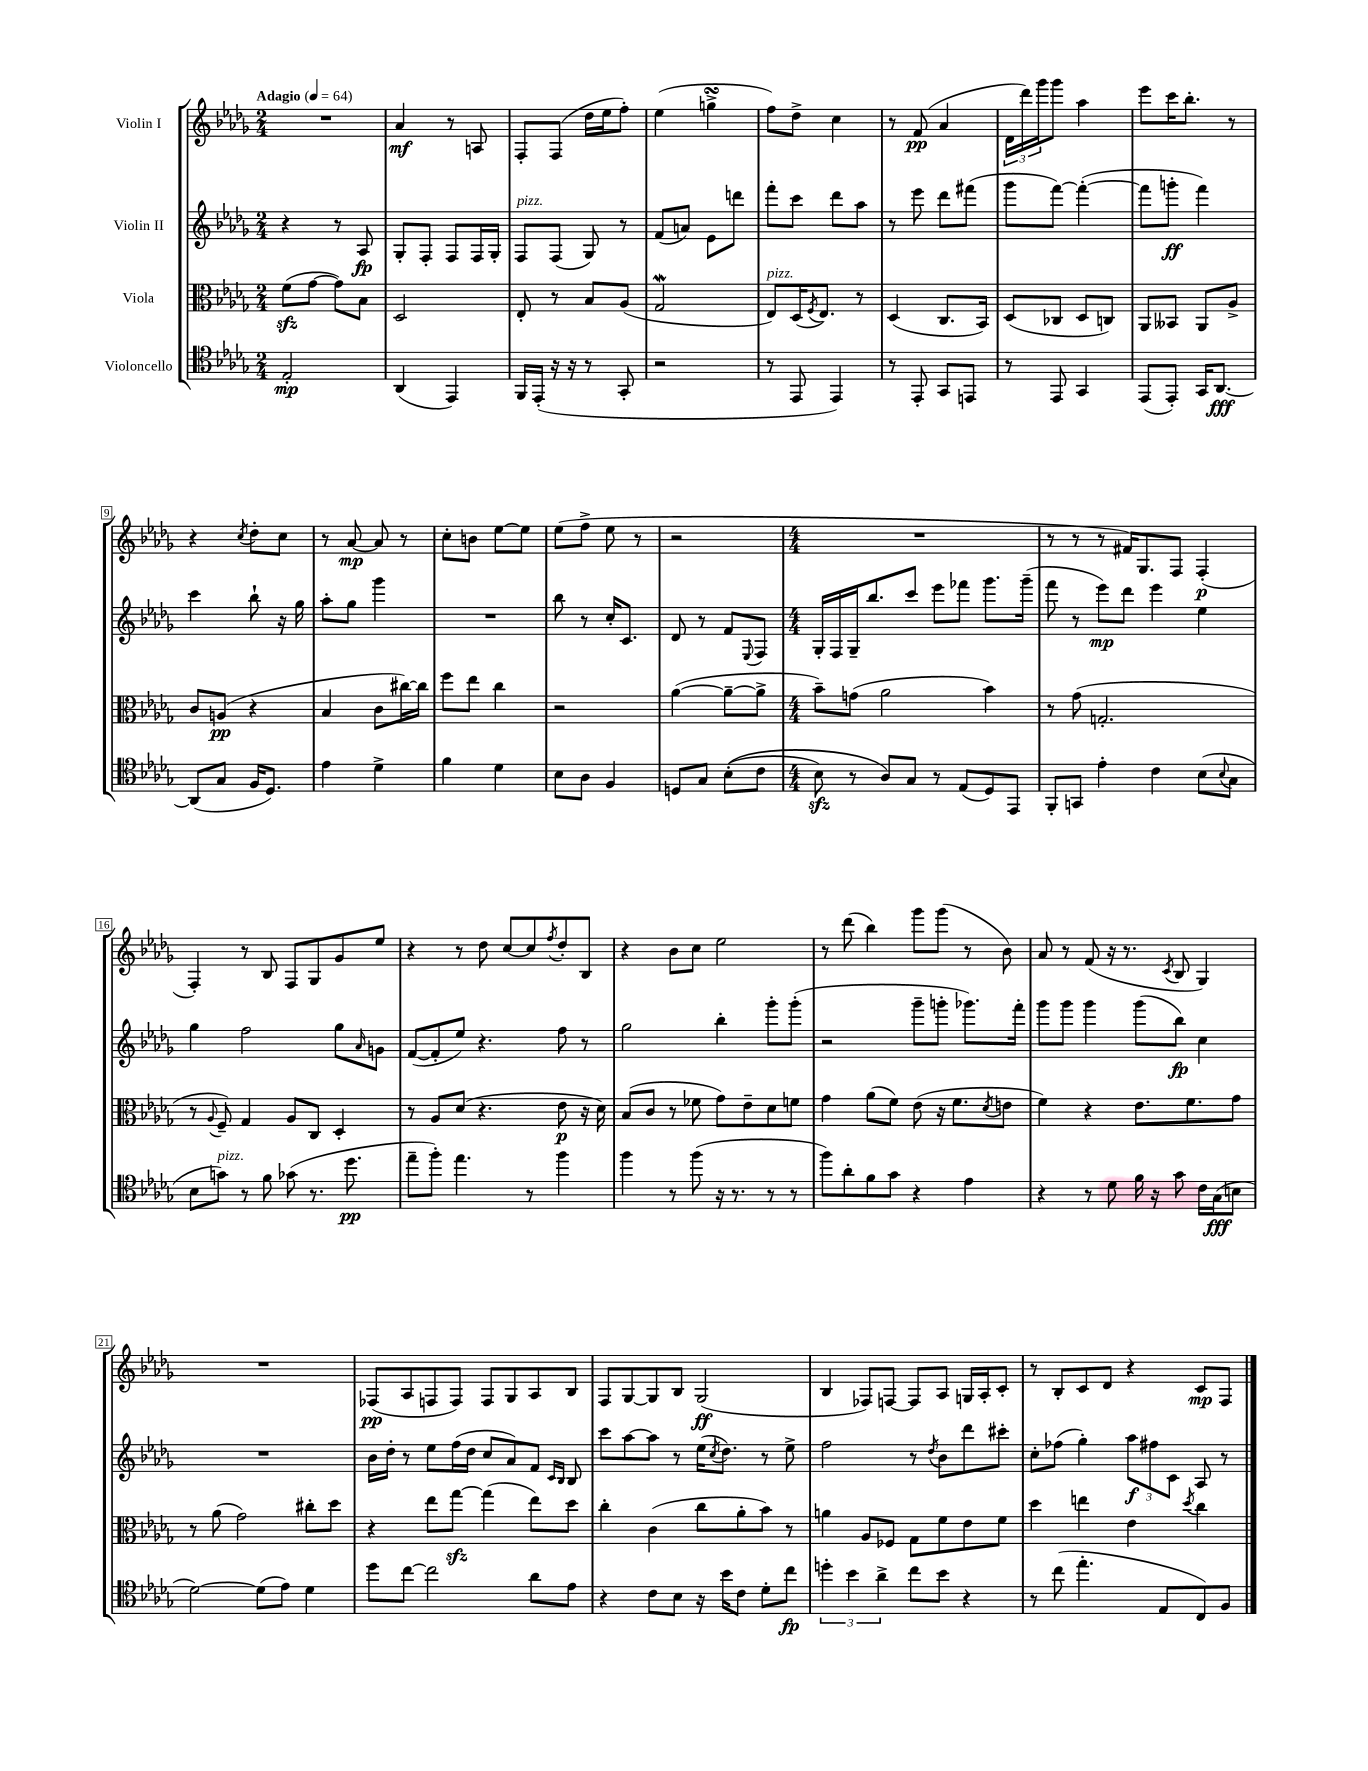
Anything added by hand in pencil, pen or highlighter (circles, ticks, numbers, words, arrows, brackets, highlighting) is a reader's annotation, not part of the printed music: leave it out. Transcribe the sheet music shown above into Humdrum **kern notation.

**kern	**dynam	**kern	**dynam	**kern	**dynam	**kern	**dynam
*part4	*part4	*part3	*part3	*part2	*part2	*part1	*part1
*staff4	*staff4	*staff3	*staff3	*staff2	*staff2	*staff1	*staff1
*I"Violoncello	*	*I"Viola	*	*I"Violin II	*	*I"Violin I	*
*clefC4	*	*clefC3	*	*clefG2	*	*clefG2	*
*k[b-e-a-d-g-]	*	*k[b-e-a-d-g-]	*	*k[b-e-a-d-g-]	*	*k[b-e-a-d-g-]	*
*M2/4	*	*M2/4	*	*M2/4	*	*M2/4	*
*MM64	*	*MM64	*	*MM64	*	*MM64	*
=1	=1	=1	=1	=1	=1	=1	=1
!	!	!	!	!	!	!LO:TX:a:B:t=Adagio	!
2E-'/	mp	(8fzz\L	.	4r	.	2r	.
.	.	[8g-\J	.	.	.	.	.
.	.	8g-\L])	.	8r	.	.	.
.	.	8B-\J	.	8A-/	fp	.	.
=2	=2	=2	=2	=2	=2	=2	=2
(4AA-/	.	2D-/	.	8G-'/L	.	4a-/	mf
.	.	.	.	8F'/J	.	.	.
4EE-/)	.	.	.	8F/L	.	8r	.
.	.	.	.	16F/L	.	8An/	.
.	.	.	.	16G-'/JJ	.	.	.
=3	=3	=3	=3	=3	=3	=3	=3
!	!	!	!	!LO:TX:a:i:t=pizz.	!	!	!
16FF/LL	.	8E-'/	.	8F/L	.	8F'/L	.
(16EE-'/JJ	.	.	.	.	.	.	.
16r	.	8r	.	(8F/J	.	(8F/J	.
16r	.	.	.	.	.	.	.
8r	.	8B-/L	.	8G-/)	.	16dd-\LL	.
.	.	.	.	.	.	16ee-\J	.
8GG-'/	.	(8A-/J	.	8r	.	8ff'\J)	.
=4	=4	=4	=4	=4	=4	=4	=4
2r	.	2G-w/	.	(8f/L	.	(4ee-\	.
.	.	.	.	8an/J)	.	.	.
.	.	.	.	8e-\L	.	4ggnsSsS^\	.
.	.	.	.	8dddn\J	.	.	.
=5	=5	=5	=5	=5	=5	=5	=5
!	!	!LO:TX:a:i:t=pizz.	!	!	!	!	!
8r	.	8E-/L)	.	8fff'\L	.	8ff\L)	.
8EE-/	.	(16D-/K	.	8ccc\J	.	8dd-^\J	.
.	.	8qF/	.	.	.	.	.
.	.	8.E-/J)	.	.	.	.	.
4EE-/)	.	.	.	8ddd-\L	.	4cc\	.
.	.	8r	.	8aa-\J	.	.	.
=6	=6	=6	=6	=6	=6	=6	=6
8r	.	(4D-/	.	8r	.	8r	.
8EE-'/	.	.	.	8eee-\	.	(8f/	pp
8GG-/L	.	8.C/L	.	8ddd-\L	.	4a-/	.
8EEn/J	.	.	.	(8fff#X\J	.	.	.
.	.	16BB-/Jk)	.	.	.	.	.
=7	=7	=7	=7	=7	=7	=7	=7
8r	.	(8D-/L	.	8ggg-\L	.	24d-\LL	.
.	.	.	.	.	.	24ddd-\)	.
.	.	.	.	.	.	24ggg-\J	.
8EE-/	.	8C-X/J	.	[8fff\J)	.	8ggg-\J	.
4GG-/	.	8D-/L	.	(4fff'\_	.	4aa-\	.
.	.	8Cn/J)	.	.	.	.	.
=8	=8	=8	=8	=8	=8	=8	=8
(8EE-/L	.	8AA-/L	.	8fff\L]	.	8eee-\L	.
8EE-'/J)	.	8BB--X/J	.	8gggn'\J	ff	16ccc\K	.
.	.	.	.	.	.	8.bb-'\J	.
16GG-/KL	.	8AA-/L	.	4fff\)	.	.	.
[8.AA-/J	fff	.	.	.	.	.	.
.	.	8A-^/J	.	.	.	8r	.
!!LO:LB:g=z
=9	=9	=9	=9	=9	=9	=9	=9
(8AA-/L]	.	8c/L	.	4ccc\	.	4r	.
8G-/J	.	(8An/J	pp	.	.	.	.
.	.	.	.	.	.	8qcc/	.
16F/KL	.	4r	.	8bb-`\	.	8dd-'\L	.
8.D-/J)	.	.	.	.	.	.	.
.	.	.	.	16r	.	8cc\J	.
.	.	.	.	16gg-\	.	.	.
=10	=10	=10	=10	=10	=10	=10	=10
4e-\	.	4B-/	.	8aa-'\L	.	8r	.
.	.	.	.	8gg-\J	.	[8a-/	mp
4d-^\	.	8c\L	.	4ggg-\	.	8a-/]	.
.	.	[16cc#X\L)	.	.	.	8r	.
.	.	16cc#\JJ]	.	.	.	.	.
=11	=11	=11	=11	=11	=11	=11	=11
4f\	.	8ff\L	.	2r	.	8cc'\L	.
.	.	8ee-\J	.	.	.	8bn\J	.
4d-\	.	4cc\	.	.	.	[8ee-\L	.
.	.	.	.	.	.	8ee-\J]	.
=12	=12	=12	=12	=12	=12	=12	=12
8B-\L	.	2r	.	8bb-\	.	(8ee-\L	.
8A-\J	.	.	.	8r	.	8ff^\J	.
4F/	.	.	.	16cc'/KL	.	8ee-\	.
.	.	.	.	8.c/J	.	.	.
.	.	.	.	.	.	8r	.
=13	=13	=13	=13	=13	=13	=13	=13
8Dn/L	.	([4a-\	.	8d-/	.	2r	.
8G-/J	.	.	.	8r	.	.	.
((8B-'\L	.	8a-~\L_	.	8f/L	.	.	.
.	.	.	.	8qqE-/	.	.	.
8c\J	.	8a-^\J]	.	8F/J	.	.	.
=14	=14	=14	=14	=14	=14	=14	=14
*M4/4	*	*M4/4	*	*M4/4	*	*M4/4	*
8B-zz\)	.	8b-~\L)	.	16G-'/LL	.	1r	.
.	.	.	.	16F/	.	.	.
8r	.	(8gn\J	.	16G-~/J	.	.	.
.	.	.	.	8.bb-/	.	.	.
8A-/L)	.	2a-\	.	.	.	.	.
8G-/J	.	.	.	8ccc/J	.	.	.
8r	.	.	.	8eee-\L	.	.	.
(8E-/L	.	.	.	8fff-X\J	.	.	.
8D-/)	.	4b-\)	.	8.ggg-\L	.	.	.
8EE-/J	.	.	.	.	.	.	.
.	.	.	.	(16ggg-~\Jk	.	.	.
=15	=15	=15	=15	=15	=15	=15	=15
8FF'/L	.	8r	.	8fff\	.	8r	.
8GGn/J	.	(8g-\	.	8r	.	8r	.
4e-'\	.	2.Gn'/	.	8eee-\L)	mp	8r	.
.	.	.	.	8ddd-\J	.	16f#X/KL)	.
.	.	.	.	.	.	8.G-/	.
4c\	.	.	.	4eee-\	.	.	.
.	.	.	.	.	.	8F/J	.
(8B-\L	.	.	.	4ee-\	.	(4F'/	p
8qqB-/	.	.	.	.	.	.	.
8G-\J	.	.	.	.	.	.	.
!!LO:LB:g=z
=16	=16	=16	=16	=16	=16	=16	=16
8B-\L	.	8r	.	4gg-\	.	4F'/)	.
.	.	8qqA-/	.	.	.	.	.
!LO:TX:a:i:t=pizz.	!	!	!	!	!	!	!
8gn\J)	.	8F~/)	.	.	.	.	.
8r	.	4G-/	.	2ff\	.	8r	.
8f\	.	.	.	.	.	8B-/	.
(8g-X\	.	8A-/L	.	.	.	8F/L	.
8.r	.	8C/J	.	.	.	8G-/	.
.	.	4D-'/	.	8gg-\L	.	8g-/	.
8.dd-\	pp	.	.	.	.	.	.
.	.	.	.	16qqa-/	.	.	.
.	.	.	.	8gn\J	.	8ee-/J	.
=17	=17	=17	=17	=17	=17	=17	=17
8ee-~\L	.	8r	.	([8f/L	.	4r	.
8ff'\J)	.	8A-/L	.	8f'/]	.	.	.
4.ee-\	.	(8d-/J	.	8ee-/J)	.	8r	.
.	.	4.r	.	4.r	.	8dd-\	.
.	.	.	.	.	.	[8cc/L	.
8r	.	.	.	.	.	8cc/]	.
.	.	.	.	.	.	8qff/	.
4ff\	.	8e-\	p	8ff\	.	8dd-'/	.
.	.	16r	.	8r	.	8B-/J	.
.	.	16d-\)	.	.	.	.	.
=18	=18	=18	=18	=18	=18	=18	=18
4ff\	.	(8B-/L	.	2gg-\	.	4r	.
.	.	8c/J	.	.	.	.	.
8r	.	8r	.	.	.	8b-\L	.
(8ff\	.	8f-X\	.	.	.	8cc\J	.
16r	.	8g-\L)	.	4bb-'\	.	2ee-\	.
8.r	.	.	.	.	.	.	.
.	.	8e-~\	.	.	.	.	.
8r	.	8d-\	.	8ggg-'\L	.	.	.
8r	.	8fn\J	.	(8ggg-'\J	.	.	.
=19	=19	=19	=19	=19	=19	=19	=19
8ff\L)	.	4g-\	.	2r	.	8r	.
8a-'\	.	.	.	.	.	(8ddd-\	.
8f\	.	(8a-\L	.	.	.	4bb-\)	.
8g-\J	.	8f\J)	.	.	.	.	.
4r	.	(8e-\	.	8ggg-~\L	.	8ggg-\L	.
.	.	16r	.	8gggn'\J	.	(8ggg-\J	.
.	.	8.f\L	.	.	.	.	.
4e-\	.	.	.	8.ggg-X\L)	.	8r	.
.	.	8qd-/	.	.	.	.	.
.	.	8en\J	.	.	.	8b-\)	.
.	.	.	.	16fff'\Jk	.	.	.
=20	=20	=20	=20	=20	=20	=20	=20
4r	.	4f\)	.	8ggg-\L	.	8a-/	.
.	.	.	.	8ggg-\J	.	8r	.
8r	.	4r	.	4ggg-\	.	(8f/	.
8d-\	.	.	.	.	.	16r	.
.	.	.	.	.	.	8.r	.
16f\	.	8.e-\L	.	(8ggg-\L	.	.	.
16r	.	.	.	.	.	.	.
.	.	.	.	.	.	8qc/	.
8g-\	.	.	.	8bb-\J)	fp	8B-/	.
.	.	8.f\	.	.	.	.	.
16c\LL	.	.	.	4cc\	.	4G-/)	.
(16G-\J	fff	.	.	.	.	.	.
8Bn\J	.	8g-\J	.	.	.	.	.
!!LO:LB:g=z
=21	=21	=21	=21	=21	=21	=21	=21
[2d-\)	.	8r	.	1r	.	1r	.
.	.	(8a-\	.	.	.	.	.
.	.	2g-\)	.	.	.	.	.
(8d-\L]	.	.	.	.	.	.	.
8e-\J)	.	.	.	.	.	.	.
4d-\	.	8cc#X'\L	.	.	.	.	.
.	.	8dd-\J	.	.	.	.	.
=22	=22	=22	=22	=22	=22	=22	=22
8dd-\L	.	4r	.	16b-\LL	.	(8F-X/L	pp
.	.	.	.	16dd-'\JJ	.	.	.
[8cc\J	.	.	.	8r	.	8A-/	.
2cc\]	.	8ee-\L	.	8ee-\L	.	8Fn/	.
.	.	[8gg-zz\J	.	(16ff\L	.	8F/J)	.
.	.	.	.	16dd-\JJ	.	.	.
.	.	(4gg-\]	.	8cc/L	.	8F/L	.
.	.	.	.	8a-/)	.	8G-/	.
8a-\L	.	8ee-\L)	.	8f/J	.	8A-/	.
.	.	.	.	16qqc/LL	.	.	.
.	.	.	.	16qqB-/JJ	.	.	.
8e-\J	.	8dd-\J	.	8B-/	.	8B-/J	.
=23	=23	=23	=23	=23	=23	=23	=23
4r	.	4cc'\	.	8ccc\L	.	8F/L	.
.	.	.	.	[8aa-\	.	[8G-/	.
8c\L	.	(4c\	.	8aa-\J]	.	8G-/]	.
8B-\J	.	.	.	8r	.	8B-/J	.
16r	.	8cc\L	.	(16ee-\KL	.	(2G-/	ff
.	.	.	.	8qcc/	.	.	.
16b-\KL	.	.	.	8.dd-\J)	.	.	.
8c\J	.	8a-'\	.	.	.	.	.
8d-'\L	.	8b-\J)	.	8r	.	.	.
8cc\J	fp	8r	.	8ee-^\	.	.	.
=24	=24	=24	=24	=24	=24	=24	=24
6ddn'\	.	4an\	.	2ff\	.	4B-/	.
6b-\	.	.	.	.	.	.	.
.	.	8A-/L	.	.	.	8F-X/L)	.
6a-^\	.	.	.	.	.	.	.
.	.	8F-X/J	.	.	.	[8Fn/J	.
8cc\L	.	8G-\L	.	8r	.	8F/L]	.
.	.	.	.	8qdd-/	.	.	.
8b-\J	.	8f\	.	8b-\L	.	8A-/J	.
4r	.	8e-\	.	8ddd-\	.	16Gn/LL	.
.	.	.	.	.	.	16A-'/J	.
.	.	8f\J	.	8ccc#X'\J	.	8c'/J	.
=25	=25	=25	=25	=25	=25	=25	=25
8r	.	4dd-\	.	8cc'\L	.	8r	.
(8cc\	.	.	.	(8ff-X\J	.	8B-'/L	.
4.ee-'\	.	4een\	.	4gg-'\)	.	8c/	.
.	.	.	.	.	.	8d-/J	.
.	.	4e-\	.	12aa-\L	f	4r	.
.	.	.	.	12ff#X\	.	.	.
8E-/L	.	.	.	.	.	.	.
.	.	.	.	12c\J	.	.	.
.	.	8qdd-/	.	.	.	.	.
8C/)	.	4cc\	.	8A-/	.	8c/L	mp
8F/J	.	.	.	8r	.	8F/J	.
==	==	==	==	==	==	==	==
*-	*-	*-	*-	*-	*-	*-	*-
